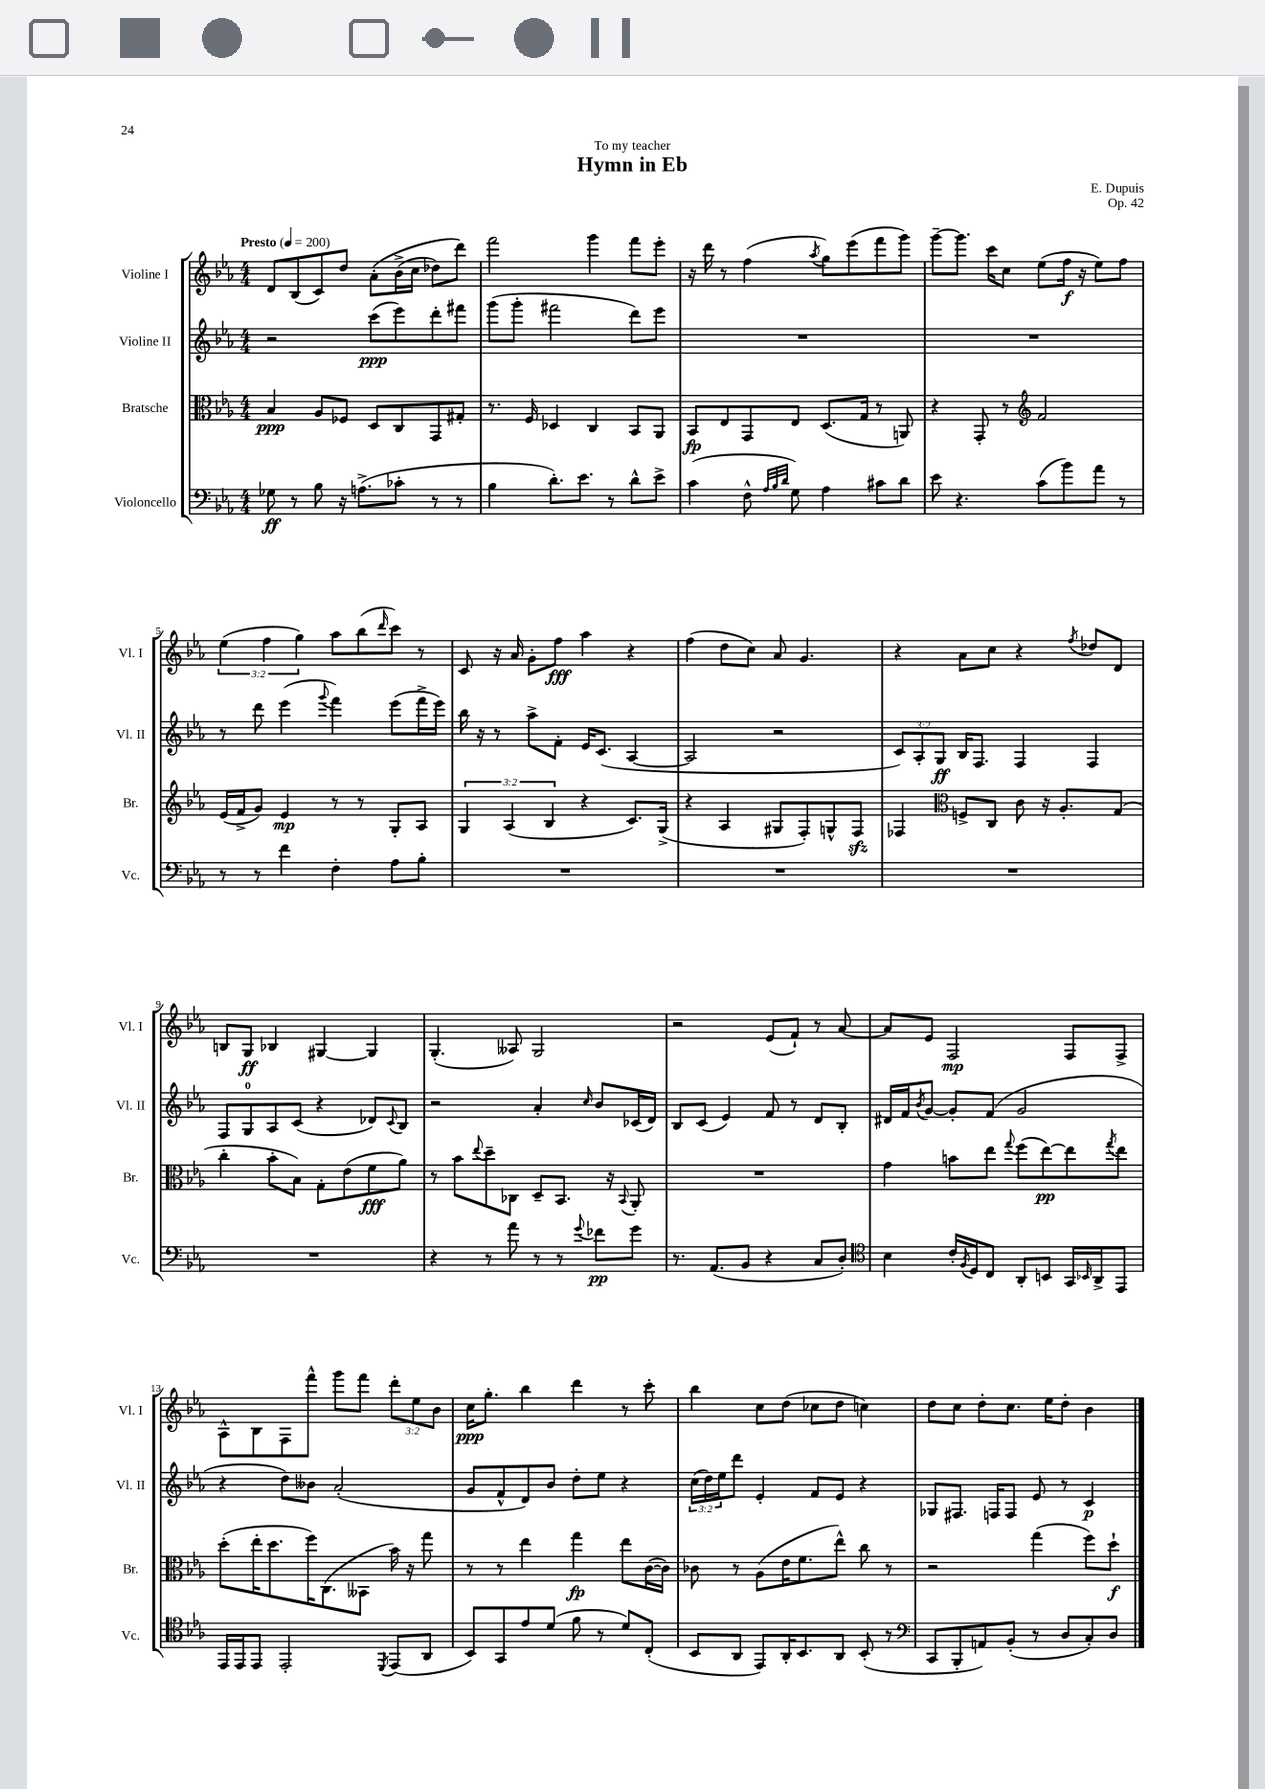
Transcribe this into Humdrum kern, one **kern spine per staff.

**kern	**kern	**kern	**kern
*staff4	*staff3	*staff2	*staff1
*clefF4	*clefC3	*clefG2	*clefG2
*k[b-e-a-]	*k[b-e-a-]	*k[b-e-a-]	*k[b-e-a-]
*M4/4	*M4/4	*M4/4	*M4/4
*MM200	*MM200	*MM200	*MM200
8G-	4B-	2r	8d
8r	.	.	(8B-
8B-	8A-	.	8c)
16r	8F-	.	8dd
(8.A^	.	.	.
.	8D	(8ccc	&(8a-'
8c-'	8C	8eee-)	(16b-^
.	.	.	16cc
8r	8GG	8ddd'	8dd-)
8r	8G#'	8fff#	8ddd&)
=	=	=	=
4B-	8.r	(8ggg	2fff
.	.	8ggg'	.
.	16F	.	.
8.d')	4D-	2fff#	.
8.e-	.	.	.
.	4C	.	4ggg
8r	.	.	.
8d^^	8BB-	8ddd)	8fff
8e-^	8AA-	8eee-	8eee-'
=	=	=	=
(4c	8BB-	1r	16r
.	.	.	16ddd
.	8E-	.	8r
8F^^	8GG	.	(4ff
32qqA-	.	.	.
32qqB-	.	.	.
32qqd	.	.	.
8G)	8E-	.	.
.	.	.	8qaa-
4A-	(8.D	.	8gg)
.	.	.	(8eee-
.	16G	.	.
8c#	8r	.	8fff
8d	8AA)	.	8ggg)
=	=	=	=
8e-	4r	1r	[8ggg~
4.r	.	.	8.ggg]
.	8GG'	.	.
.	.	.	16ccc
.	8r	.	8cc
*	*clefG2	*	*
(8c	2f	.	(8ee-
8b-)	.	.	16ff
.	.	.	16r
8a-	.	.	8ee-)
8r	.	.	8ff
=	=	=	=
8r	(16e-	8r	(6ee-
.	16f^	.	.
8r	8g)	8ddd	.
.	.	.	6ff
4f	4e-	(4eee-	.
.	.	.	6gg)
.	.	8qqggg	.
4F'	8r	4fff)	8aa-
.	8r	.	(8bb-
.	.	.	16qqddd
8A-	8G'	(8eee-	8ccc)
8B-'	8A-	16fff^	8r
.	.	16eee-)	.
=	=	=	=
1r	6G	16bb-	8c
.	.	16r	.
.	.	8r	16r
.	(6A-	.	.
.	.	.	16a-
.	.	8aa-^	8g'
.	6B-	.	.
.	.	8f'	8ff
.	4r	16e-	4aa-
.	.	(8.c	.
.	8.c)	[4A-	4r
.	(16G^	.	.
=	=	=	=
1r	4r	2A-]	(4ff
.	4A-	.	8dd
.	.	.	8cc)
.	8G#	2r	8a-
.	8F')	.	4.g
.	8G^^	.	.
.	8F	.	.
=	=	=	=
1r	4F-	12c)	4r
.	.	12A-'	.
.	.	12G	.
*	*clefC3	*	*
.	8F^	16B-	8a-
.	.	8.F	.
.	8C	.	8cc
.	8c	4F	4r
.	16r	.	.
.	8.A-'	.	.
.	.	.	8qff
.	.	4F	8dd-
.	(8G	.	8d
=	=	=	=
1r	4cc'	8F	8B
.	.	8G	8G
.	8b-'	8A-	4B-
.	8B-)	(8c	.
.	8G'	4r	[4G#
.	(8e-	.	.
.	8f	8d-)	4G#]
.	.	8qqc	.
.	8a-)	8B-	.
=	=	=	=
4r	8r	2r	(4.G'
.	8b-	.	.
.	8qqee-	.	.
8r	8dd~	.	.
8a-	8C-	.	8A--)
8r	8D~	4a-'	2G
8r	8.BB-	.	.
8qqg	.	16qqcc	.
8f-	.	8b-	.
.	16r	.	.
.	8qqBB-	.	.
8g	8AA-'	(16c-	.
.	.	16d)	.
=	=	=	=
8.r	1r	8B-	2r
.	.	(8c	.
(8.AA-	.	.	.
.	.	4e-)	.
8BB-	.	.	.
4r	.	8f	(8e-
.	.	8r	8f`)
8C	.	8d	8r
8D')	.	8B-'	[8a-
=	=	=	=
*clefC4	*	*	*
4B-	4g	16d#	8a-]
.	.	16f	.
.	.	8qb-	.
.	.	[8g	8e-
16c'	8b	8g']	2F
8qF	.	.	.
16D	.	.	.
8C	8ee-	(8f	.
.	8qqgg	.	.
8AA-'	(8ff	2g	.
8BB	[8ee-)	.	.
16GG	8ee-]	.	8F
16qqBB-	.	.	.
16AA-^	.	.	.
.	8qgg	.	.
8EE-	8ee-	.	8F^
=	=	=	=
16EE-	(8dd'	4r	8A-^^
16EE-	.	.	.
8EE-	16ee-'	.	8B-
.	8.dd	.	.
2EE-'	.	8dd)	8F
.	16ff)	8b--	8fff^^
.	(8.C	.	.
.	.	(2a-'	8ggg
.	8BB--	.	8fff
8qDD	.	.	.
(8EE-	16b-)	.	12ddd'
.	16r	.	.
.	.	.	12ee-
8AA-	8gg	.	.
.	.	.	12b-
=	=	=	=
8BB-)	8r	8g	16cc
.	.	.	8.gg'
8GG	8r	8f^^	.
8e-	4ee-	8d)	4bb-
(8d	.	8b-	.
8f	4gg	8dd'	4ddd
8r	.	8ee-	.
8d)	8ee-	4r	8r
(8C'	([16c	.	8ccc'
.	16c])	.	.
=	=	=	=
8BB-	8c-	(24cc	4bb-
.	.	24dd)	.
.	.	24ee-	.
8AA-	8r	8ddd	.
8EE-)	(8A-	4e-'	8cc
16AA-'	16e-	.	(8dd
8.BB-	8.f	.	.
.	.	8f	8cc-
8AA-	8ee-^^)	8e-	8dd
(8BB-'	8cc	4r	4cc)
8r	8r	.	.
=	=	=	=
*clefF4	*	*	*
8CC	2r	8G-	8dd
8BBB-'	.	8.F#	8cc
8AA)	.	.	8dd'
.	.	16F	.
(8BB-'	.	8F	8.cc
8r	(4gg	8e-	.
.	.	.	16ee-
8D	.	8r	8dd'
8C')	8ff)	4c	4b-
8D	8dd`	.	.
==	==	==	==
*-	*-	*-	*-
